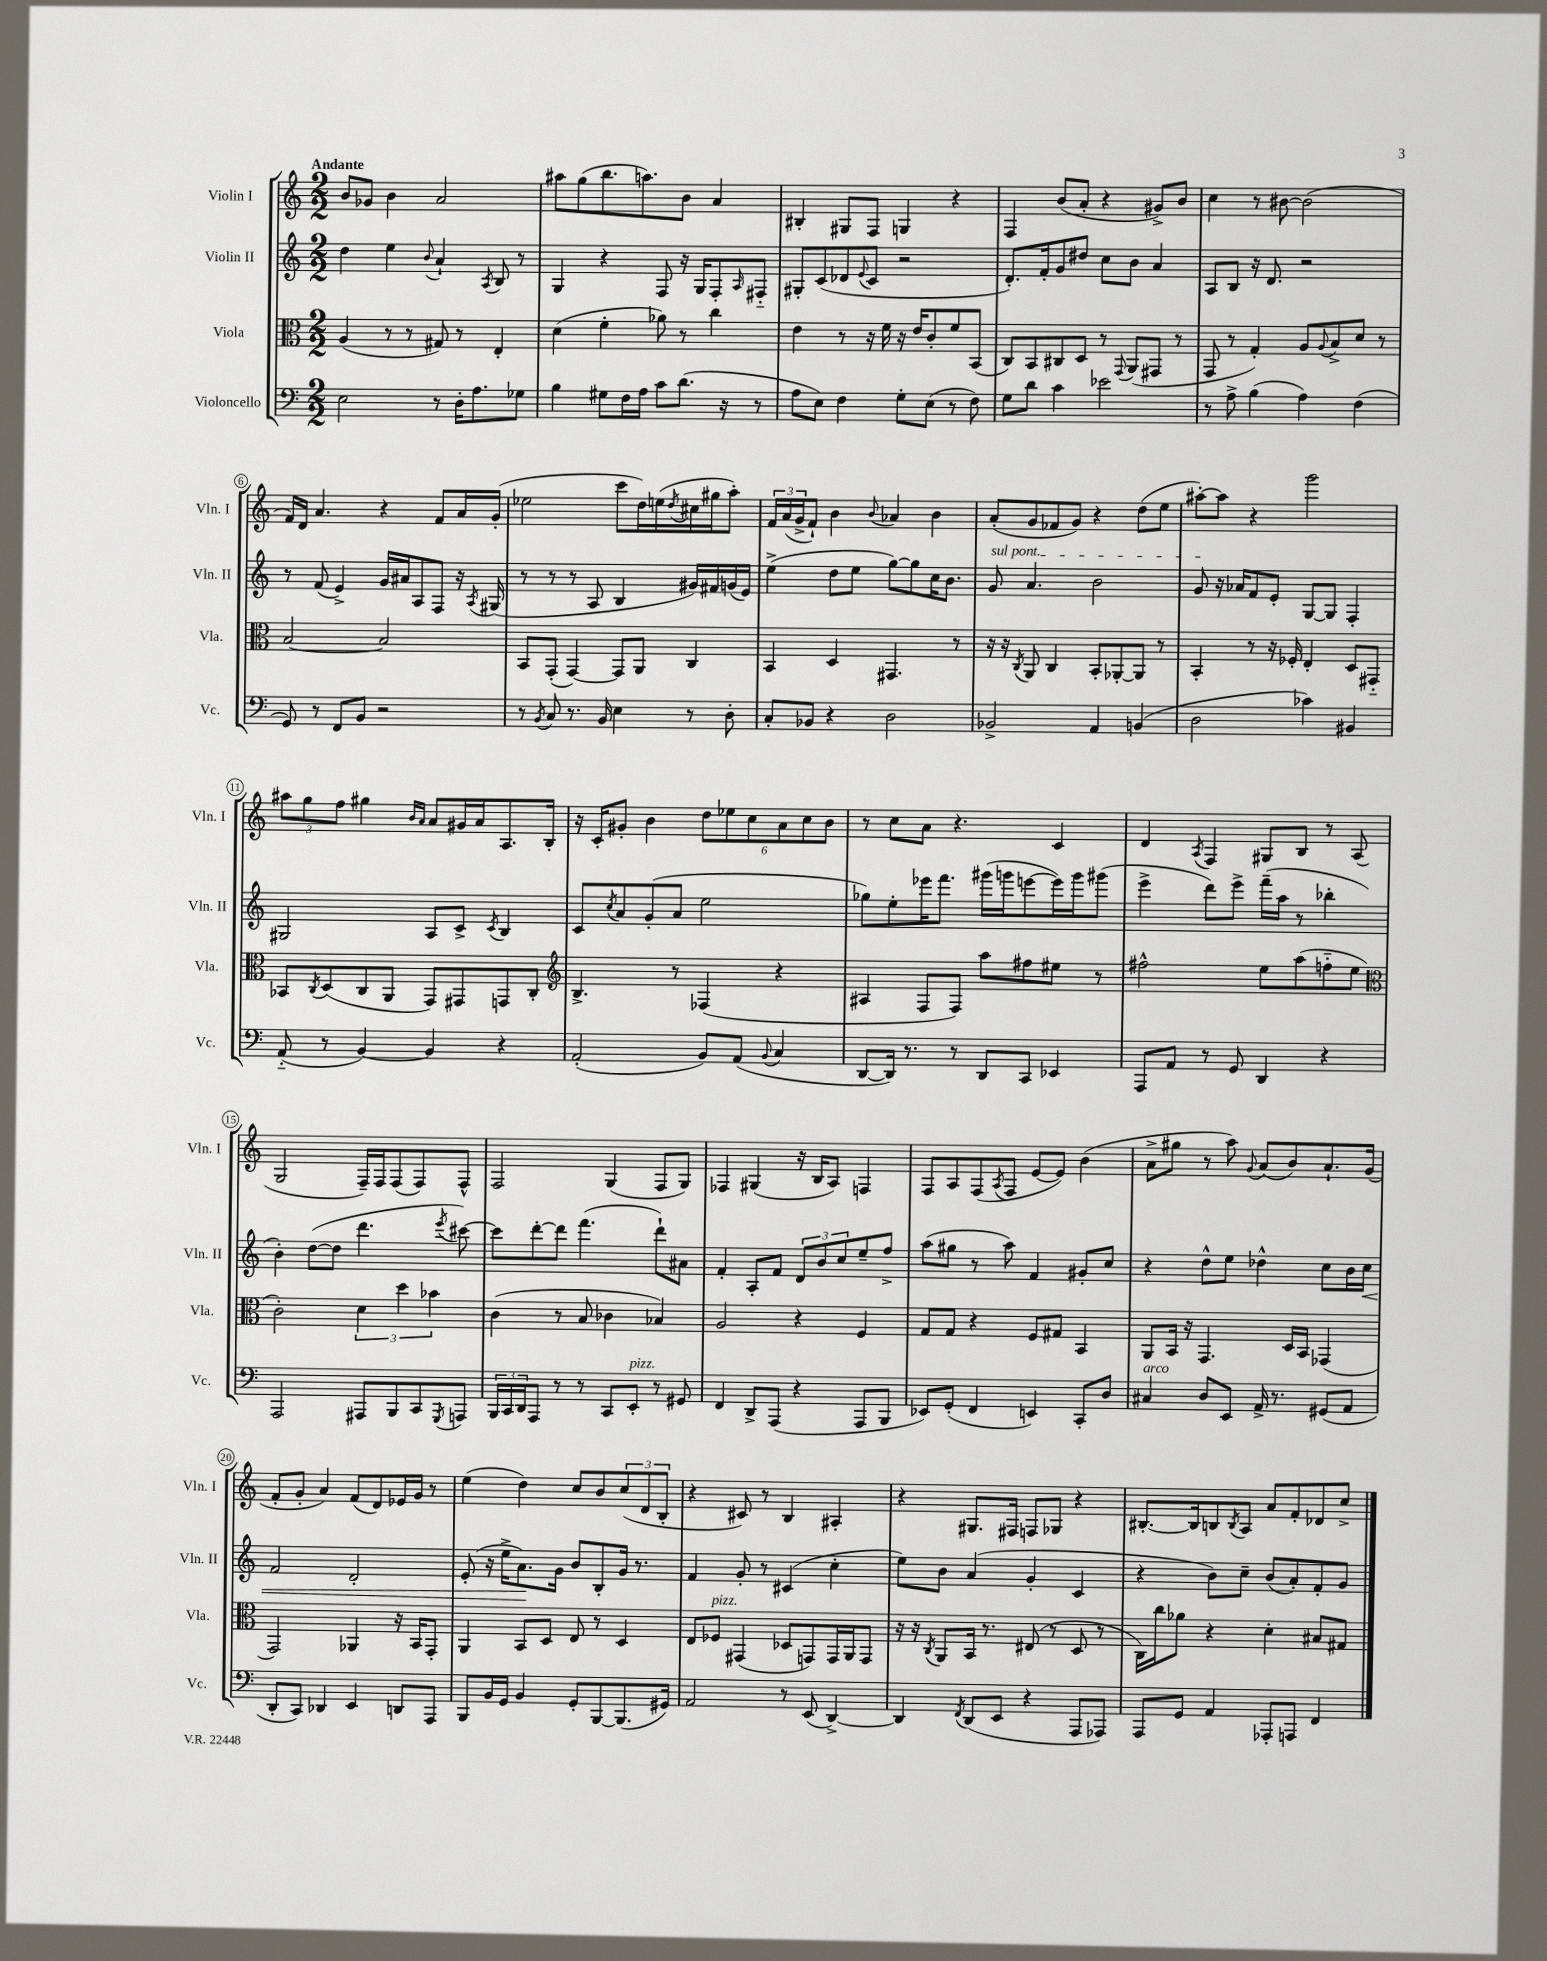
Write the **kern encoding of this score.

**kern	**kern	**kern	**dynam	**kern
*part4	*part3	*part2	*part2	*part1
*staff4	*staff3	*staff2	*staff2	*staff1
*I"Violoncello	*I"Viola	*I"Violin II	*	*I"Violin I
*I'Vc.	*I'Vla.	*I'Vln. II	*	*I'Vln. I
*clefF4	*clefC3	*clefG2	*	*clefG2
*k[]	*k[]	*k[]	*	*k[]
*M2/2	*M2/2	*M2/2	*	*M2/2
=1	=1	=1	=1	=1
!	!	!	!	!LO:TX:a:B:t=Andante
2E\	(4A/	4dd\	.	8b/L
.	.	.	.	8g-X/J
.	8r	4ee\	.	4b\
.	8r	.	.	.
.	.	8qqb/	.	.
8r	8G#X/)	4a`/	.	2a/
16D'\KL	8r	.	.	.
8.A\	.	.	.	.
.	.	8qA/	.	.
.	4E'/	8B/	.	.
8G-X\J	.	8r	.	.
=2	=2	=2	=2	=2
4B\	(4d\	4G/	.	8aa#X\L
.	.	.	.	(8gg\
8G#X\L	4f'\	4r	.	8.bb\
16F\L	.	.	.	.
16A\JJ	.	.	.	8.aan\)
8c\L	8a-X\)	8F/	.	.
(8.d\J	8r	16r	.	8b\J
.	.	16G/KL	.	.
.	4cc\	8F'/	.	4a/
16r	.	.	.	.
.	.	16qqA/	.	.
8r	.	8F#X/J	.	.
=3	=3	=3	=3	=3
8A\L	4e\	8G#X'/L	.	4B#X'/
8E\J)	.	(8c/	.	.
4F\	8r	8d-X/	.	8G#X/L
.	.	8qqe/	.	.
.	16r	8c/J	.	8F/J
.	16f\	.	.	.
8G'\L	16r	2r	.	4Gn/
.	16e/KL	.	.	.
(8E\J	8c'/	.	.	.
8r	8f/	.	.	4r
8F\)	(8BB/J	.	.	.
=4	=4	=4	=4	=4
8G\L	8C/L)	8.d'/L)	.	4F/
8d\J	8BB/	.	.	.
.	.	16f'/k	.	.
4c\	8C#X/	8g/	.	(8b/L
.	8D/J	8dd#X/J	.	8a'/J
2e-X\	8r	8cc\L	.	4r
.	8qqGG/	.	.	.
.	(8AA/L	8b\J	.	.
.	8GG#X/J	4a/	.	8g#X^/L)
.	8r	.	.	8b/J
=5	=5	=5	=5	=5
8r	8GG/	8A/L	.	4cc\
8A^\	8r	8B/J	.	.
(4B\	4G'/)	16r	.	8r
.	.	8.d/	.	.
.	.	.	.	[8b#X\
4A\)	8A/L	2r	.	(2b#\]
.	8qqA/	.	.	.
.	8B^/	.	.	.
(4F\	8d/J	.	.	.
.	8r	.	.	.
!!LO:LB:g=z
=6	=6	=6	=6	=6
8GG/)	[2B/	8r	.	16f/LL)
.	.	.	.	16d/JJ
8r	.	(8f/	.	4.a/
8FF/L	.	4e^/)	.	.
8BB/J	.	.	.	.
2r	2B/]	16g/LL	.	4r
.	.	16a#X/J	.	.
.	.	8A/	.	.
.	.	8F/J	.	8f/L
.	.	16r	.	16a/L
.	.	8qA/	.	.
.	.	(16G#X/	.	(16g'/JJ
=7	=7	=7	=7	=7
8r	8BB/L	8r	.	2ee-X\
8qBB/	.	.	.	.
8C/	(8GG'/J	8r	.	.
8.r	[4GG/)	8r	.	.
.	.	8A/	.	.
16BB/	.	.	.	.
4E\	8GG/L]	4B/	.	8ccc\L
.	8AA/J	.	.	16dd\L)
.	.	.	.	(16een\
.	.	.	.	8qdd/
8r	4C/	16g#X/LL)	.	16cc#X\
.	.	16f#X/	.	16gg#X\J
8D'\	.	(16gn/	.	8aa'\J)
.	.	16e/JJ)	.	.
=8	=8	=8	=8	=8
8C'/L	4BB/	(4ee^\	.	24f/LL
.	.	.	.	(24a/
.	.	.	.	24g^/J
8BB-X/J	.	.	.	8f`/J)
4r	4D/	8dd\L	.	4b\
.	.	8ee\J	.	.
.	.	.	.	8qqb/
2D\	4.GG#X/	[8gg\L)	.	4a-X/
.	.	8gg\]	.	.
.	.	16cc\K	.	4b\
.	.	8.b\J	.	.
.	8r	.	.	.
=9	=9	=9	=9	=9
!	!	!LO:TX:a:i:t=sul pont.	!	!
2BB-X^/	16r	8g/	.	(8a'/L
.	16r	.	.	.
.	8qC/	.	.	.
.	8AA/	4.a/	.	8g/
.	4C/	.	.	8f-X/
.	.	.	.	8g/J)
4AA/	8BB'/L	2b\	.	4r
.	[8AA-X'/	.	.	.
(4BBn/	8AA-/J]	.	.	(8dd\L
.	8r	.	.	8ee\J
=10	=10	=10	=10	=10
2D\	4BB'/	8g/	.	[8aa#X'\L)
.	.	16r	.	8aa#\J]
.	.	16a-X/KL	.	.
.	8r	8f/	.	4r
.	16r	8e'/J	.	.
.	16F-X'/	.	.	.
4c-X\)	4E'/	[8G/L	.	2ggg\
.	.	8G/J]	.	.
4BB#X/	8D/L	4F'/	.	.
.	8GG#X/J	.	.	.
!!LO:LB:g=z
=11	=11	=11	=11	=11
(8AA/	8BB-X/L	2G#X/	.	12aa#X\L
.	.	.	.	12gg\
.	8qC/	.	.	.
8r	(8D/	.	.	.
.	.	.	.	12ff\J
[4BB/)	8C/	.	.	4gg#X\
.	8AA/J	.	.	.
.	.	.	.	16qqb/LL
.	.	.	.	16qqa/JJ
4BB/]	8GG/L)	8A/L	.	8a/L
.	8GG#X/	8c^/J	.	16g#X/L
.	.	.	.	16a/J
.	.	8qc/	.	.
4r	8GGn/	4B/	.	8.A/
.	8C'/J	.	.	.
.	.	.	.	16B'/Jk
=12	=12	=12	=12	=12
*	*clefG2	*	*	*
(2AA'/	4.B^/	8c/L	.	16r
.	.	.	.	16c'/KL
.	.	8qcc/	.	.
.	.	8a/	.	8g#X'/J
.	.	(8g'/	.	4b\
.	8r	8a/J	.	.
8BB/L)	(4F-X/	2ee\	.	12dd\L
.	.	.	.	12ee-X\
(8AA/J	.	.	.	.
.	.	.	.	12cc\
8qqBB/	.	.	.	.
4C/	4r	.	.	12a\
.	.	.	.	12cc\
.	.	.	.	12b\J
=13	=13	=13	=13	=13
[8DD/L	4A#X/	8gg-X\L)	.	8r
16DD/Jk])	.	8ee'\	.	8cc\L
8.r	.	.	.	.
.	8F/L	16eee-X\K	.	8a\J
.	.	8.fff\J	.	.
8r	8F/J)	.	.	4.r
8DD/L	8aa\L	(16ggg#X\LL	.	.
.	.	16gggn\J	.	.
8CC/J	8ff#X\	[8eeen\	.	.
4EE-X/	8ee#X\J	16eee\L])	.	4c/
.	.	16ggg\J	.	.
.	8r	(8ggg#X\J	.	.
=14	=14	=14	=14	=14
8AAA/L	2ff#X^^\	4eee^\	.	4d/
8AA/J	.	.	.	.
.	.	.	.	8qA/
8r	.	8ddd\L)	.	4F/
8GG/	.	8eee^\J	.	.
4DD/	8ee\L	(16fff~\LL	.	8G#X/L
.	.	16aa\JJ	.	.
.	(8aa\	8r	.	8B/J
4r	8ffn\	4bb-X'\	.	8r
.	8ee\J	.	.	(8A/
!!LO:LB:g=z
=15	=15	=15	=15	=15
*	*clefC3	*	*	*
2AAA/	2c'\)	4b'\)	.	2G/
.	.	([8dd\L	.	.
.	.	8dd\J]	.	.
8AAA#X/L	6d\	4.ddd\	.	16F~/LL)
.	.	.	.	16F/J
8BBB/	.	.	.	(8F/
.	6dd\	.	.	.
8CC/	.	.	.	8F/)
.	6b-X\	.	.	.
8qGGG/	.	8qeee/	.	.
8AAAn/J	.	[8ccc#X\)	.	8F^^/J
=16	=16	=16	=16	=16
24BBB/LL	(4c\	8ccc#\L]	.	2F/
24CC/	.	.	.	.
24DD/J	.	.	.	.
8AAA/J	.	[8ddd'\	.	.
8r	8r	8ddd\J]	.	.
8r	8B/	(4.fff\	.	.
8CC/L	4c-X\	.	.	(4G/
!LO:TX:a:i:t=pizz.	!	!	!	!
8EE'/J	.	.	.	.
8r	4B-X/)	8ddd`\L)	.	8F/L
8GG#X/	.	8a#X\J	.	8G/J)
=17	=17	=17	=17	=17
4FF/	2A/	4f'/	.	4F-X/
8DD^/L	.	8A'/L	.	(4G#X/
(8AAA/J	.	8f/J	.	.
4r	4r	12d/L	.	16r
.	.	.	.	16B/KL
.	.	12b/	.	.
.	.	.	.	8A/J)
.	.	12cc/	.	.
8AAA/L	4F/	8ee~/	.	4Fn/
8BBB/J	.	8ff^/J	.	.
=18	=18	=18	=18	=18
8EE-X/L)	8G/L	(8aa\L	.	8F/L
(8GG'/J	8G/J	8gg#X\J	.	8A/
4FF/	4r	8r	.	(8F/
.	.	.	.	8qA/
.	.	8aa\)	.	8F/J
4EEn/)	8F/L	4f/	.	[8e/L
.	8G#X/J	.	.	8e/J])
8CC'/L	4BB/	8g#X'/L	.	(4b\
8D/J	.	8cc/J	.	.
=19	=19	=19	=19	=19
!LO:TX:a:i:t=arco	!	!	!	!
4C#X/	8AA/L	4r	.	8a^\L
.	16BB/Jk	.	.	8gg#X\J
.	16r	.	.	.
8D/L	4.GG/	8dd^^\L	.	8r
8EE/J	.	8ee\J	.	8aa\)
.	.	.	.	8qqg/
16AA^/	.	4dd-X^^\	.	(8a/L
8.r	.	.	.	.
.	16D/LL	.	.	8b/)
.	16BB/JJ	.	.	.
(8GG#X/L	(4GG-X/	8cc\L	.	8.a`/
8AA/J	.	16b\L	.	.
!	!	!	!LO:HP:b	!
.	.	16cc\JJ	<	(16g/Jk
!!LO:LB:g=z
=20	=20	=20	=20	=20
8DD'/L	2GG/)	2f/	.	8f'/L
8CC/J)	.	.	.	8g'/J
4DD-X/	.	.	.	4a/)
4EE/	4AA-X/	2d'/	.	(8f/L
.	.	.	.	8d/)
8DDn/L	16r	.	.	16e-X/L
.	16BB/KL	.	.	16g/JJ
8AAA/J	8GG'/J	.	.	8r
=21	=21	=21	=21	=21
8BBB/L	4AA/	(8e'/	.	(4ee\
16BB/L	.	16r	.	.
16GG/JJ	.	16ee^\KL	.	.
4BB/	8BB/L	8.a\)	.	4dd\)
.	8D/J	.	.	.
.	.	16g\Jk	[	.
8GG'/L	8E/	8b/L	.	8cc/L
[8BBB/	8r	8B'/	.	8b/
(8.BBB/]	4D/	16g/Jk	.	(12cc/
.	.	8.r	.	.
.	.	.	.	12d/
.	.	.	.	12B'/J
16GG#X/Jk)	.	.	.	.
=22	=22	=22	=22	=22
2AA/	8E/L	4f/	.	4r
!	!LO:TX:a:i:t=pizz.	!	!	!
.	8F-X/J	.	.	.
.	(4GG#X/	8g'/	.	8c#X/)
.	.	8r	.	8r
8r	8D-X/L	(4c#X/	.	4B/
(8EE/	8GGn/)	.	.	.
[4DD^/)	16GG/L	4cc'\	.	4A#X'/
.	16AA/J	.	.	.
.	8GG/J	.	.	.
=23	=23	=23	=23	=23
4DD/]	16r	8ee\L)	.	4r
.	16r	.	.	.
.	8qC/	.	.	.
.	8AA/L	8b\J	.	.
8qFF/	.	.	.	.
(8DD/L	16BB/Jk	(4a/	.	8.G#X/L
.	8.r	.	.	.
8EE/J	.	.	.	.
.	.	.	.	16F#X/Jk
4r	(8E#X/	4g'/	.	8Fn/L
.	8r	.	.	8G-X/J
8AAA/L	8D/	4c/	.	4r
8AAA-X/J)	8r	.	.	.
=24	=24	=24	=24	=24
8AAA/L	16C\LL)	4r	.	[8.B#X'/L
.	16cc\J	.	.	.
8GG/J	8a-X\J	.	.	.
.	.	.	.	16B#/k]
4AA/	4r	8b\L)	.	8Bn/
.	.	.	.	8qB/
.	.	8cc~\J	.	8A/J
8AAA-X'/L	4d'\	(8b/L	.	8a/L
8AAAn/J	.	8a'/)	.	8f'/
4FF/	8B#X/L	8f'/	.	8d-X/
.	8G#X/J	8g/J	.	8cc^/J
==	==	==	==	==
*-	*-	*-	*-	*-
